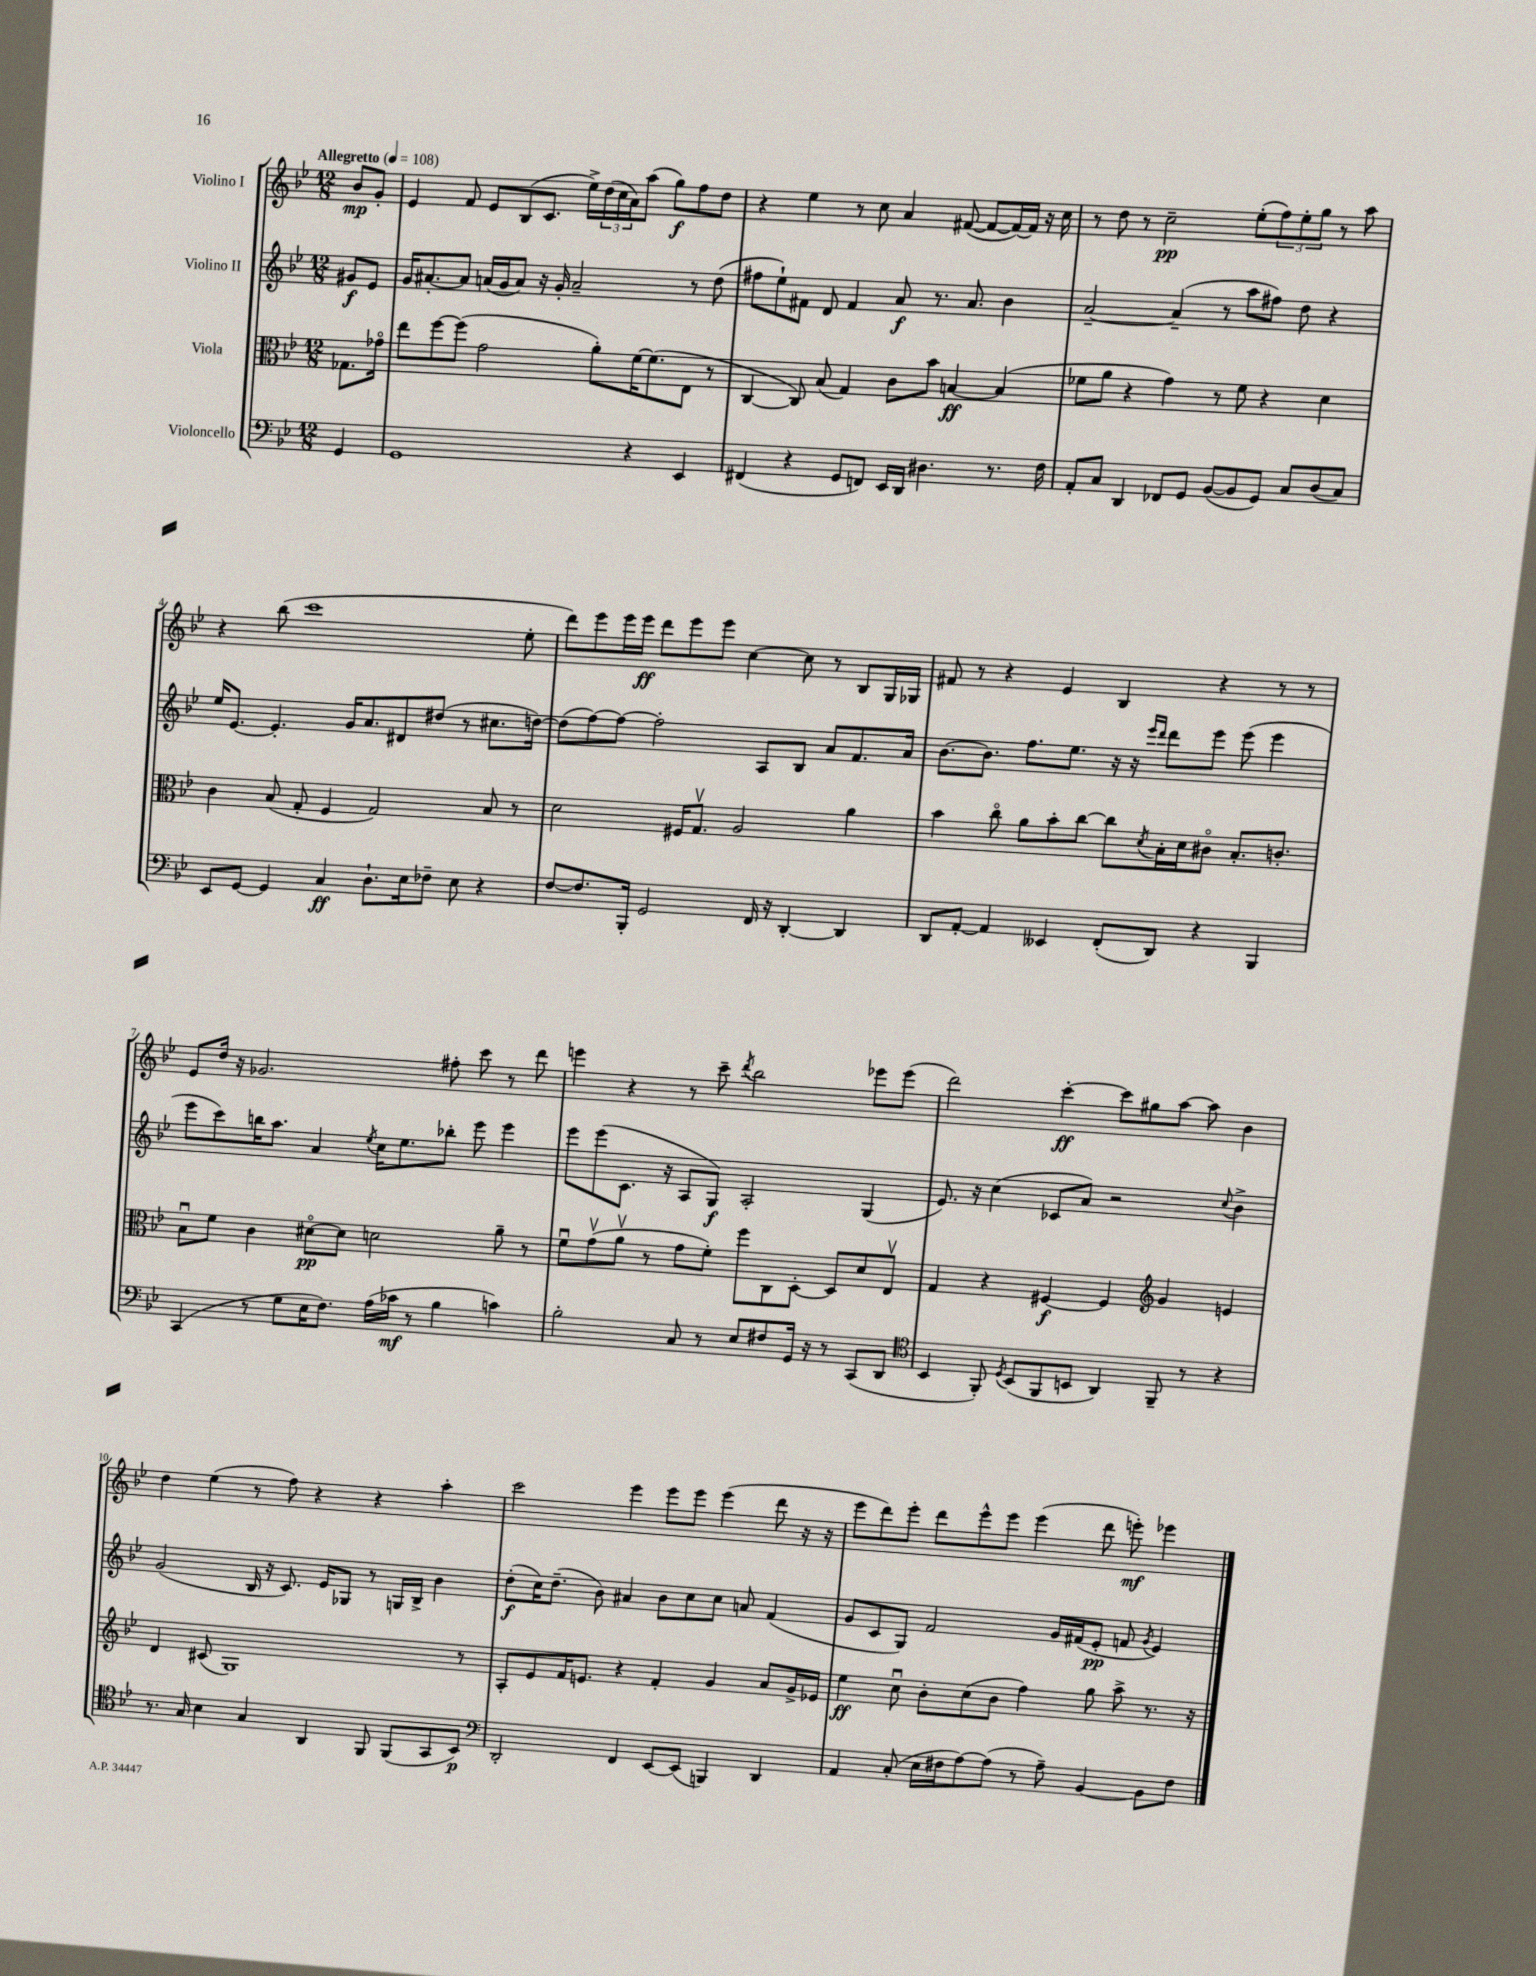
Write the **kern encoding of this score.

**kern	**kern	**kern	**kern
*staff4	*staff3	*staff2	*staff1
*clefF4	*clefC3	*clefG2	*clefG2
*k[b-e-]	*k[b-e-]	*k[b-e-]	*k[b-e-]
*M12/8	*M12/8	*M12/8	*M12/8
*MM108	*MM108	*MM108	*MM108
4GG	8.G-	8g#	8b-
.	.	8e-	8g'
.	16g-o	.	.
=	=	=	=
1GG	8ee-	16g	4e-
.	.	[8.a#'	.
.	[8ff	.	.
.	(8ff]	8a#]	8f
.	2g	(16a	8e-
.	.	16g	.
.	.	8a)	(8B-
.	.	16r	8.c
.	.	16g'	.
.	.	2a~	.
.	.	.	16ee-^)
.	8a')	.	(24dd
.	.	.	24cc
.	.	.	24a)
4r	[16f	.	(8aa
.	(8.f]	.	.
.	.	.	8gg)
4EE-	8E-	8r	8ff
.	8r	(8dd	8dd
=	=	=	=
(4FF#	[4C	8ff#	4r
.	.	8ee-`)	.
4r	8C])	8f#	4ee-
.	(8B-	8d	.
8GG	4G)	4f#	8r
8FF)	.	.	8cc
16EE-	8c	8a	4a
16DD	.	.	.
4.D#	8b-	8.r	.
.	[4B	.	([8f#
.	.	8.a	.
.	.	.	8f#_
8.r	(4B]	4b-	16f#_)
.	.	.	16f#]
.	.	.	16r
16F	.	.	16cc
=	=	=	=
8AA'	8f-	[2a~	8r
8C	8a	.	8dd
4DD	4r	.	8r
.	.	.	2cc~
8FF-	4g)	(4a~]	.
8GG	.	.	.
([8BB-	8r	8r	.
8BB-]	8f-	8aa	(8ee-'
8GG)	4r	8ff#)	12ff)
.	.	.	12ee-'
8C	.	8dd	.
.	.	.	12gg
(8D	4d	4r	8r
8C)	.	.	8aa
=	=	=	=
8EE-	4c	16ee-	4r
.	.	[8.e-	.
[8GG	.	.	.
4GG]	(8B-	4.e-']	(8bb-
.	8G'	.	1ccc
4C	4F	.	.
.	.	16g	.
.	.	8.a	.
8.D`	2G)	.	.
.	.	8d#	.
16E-	.	.	.
8F-~	.	(8dd#	.
8E-	.	8r	.
4r	8B-	8.cc#	.
.	8r	.	8ee-'
.	.	[16dd)	.
=	=	=	=
[8F	2d	(8dd]	8ddd)
8.F]	.	[8ff)	8eee-
.	.	8ff_	16eee-
16BBB-'	.	.	16eee-
2GG	.	2ff']	8ddd
.	16F#	.	8eee-
.	8.Gv	.	.
.	.	.	8eee-
.	2A	.	[4cc
16FF	.	8A	.
16r	.	.	.
[4DD'	.	8B-	8cc]
.	.	8a	8r
4DD]	4a	8.f	8B-
.	.	.	16G
.	.	16a	16G-
=	=	=	=
8DD	4b-	[8.b-	8f#
[8AA'	.	.	8r
.	.	8.b-]	.
4AA]	8cco	.	4r
.	8a	8.ff	.
4EE--	8b-'	.	4e-
.	.	8.ee-	.
.	[8cc	.	.
(8FF'	8cc]	16r	4B-
.	.	16r	.
.	.	16qqeee-	.
.	8qd	16qqddd	.
8DD)	16B-'	8ddd	.
.	16d	.	.
4r	8c#o	8eee-	4r
.	8.B-'	(8eee-	.
4BBB-	.	4eee-	8r
.	8.c'	.	.
.	.	.	8r
=	=	=	=
(4CC	8B-u	8eee-	8e-
.	8f	8ccc)	16dd
.	.	.	16r
8r	4c	16bb	2.g-
.	.	8.aa	.
8G	.	.	.
16E-	[8d#o	4a	.
8.F)	.	.	.
.	8d#]	.	.
.	.	8qee-	.
(16A	2d	16cc	.
16c-	.	8.ee-	.
8r	.	.	.
4B-	.	8bb-'	8ff#'
.	.	8eee-	8ccc
4c)	8a~	4eee-	8r
.	8r	.	8ddd
=	=	=	=
2B-'	8fu	8eee-	4eee
.	(8gv	(8eee-	.
.	8av	8.c	4r
.	8r	.	.
.	.	16r	.
8C	8g	8A	8r
8r	8f')	8G)	8ccc~
.	.	.	8qddd
8E-	8ff	2A'	2bb-
8F#	8C	.	.
16GG	[8D'	.	.
16r	.	.	.
8r	8D]	.	.
(8CC	8d	(4G	8eee-
8DD	8E-v	.	(8eee-
=	=	=	=
*clefC4	*	*	*
4BB-	4G	8.e-)	2ddd)
.	.	16r	.
8FF')	4r	(4cc	.
8qD	.	.	.
(8BB-	.	.	.
8FF	[4F#	8c-	[4ccc'
8BB	.	8a)	.
4AA)	4F#]	2r	8ccc]
.	.	.	8gg#
*	*clefG2	*	*
8FF~	4g	.	[8aa
8r	.	.	8aa]
.	.	8qqcc	.
4r	4e	4b-^	4b-
=	=	=	=
8.r	4d	(2g	4dd
16G	.	.	.
4B-	(8c#	.	(4ee-
.	1G)	.	.
4G	.	16B-	8r
.	.	16r	.
.	.	8.c)	8ff)
4AA	.	.	4r
.	.	16e-	.
.	.	8G-	.
8FF	.	8r	4r
(8FF	.	16G	.
.	.	16B-^	.
8GG	.	4b-	4aa'
8BB-)	8r	.	.
=	=	=	=
*clefF4	*	*	*
2DD'	8A'	(8dd'	2ccc
.	8e-	16cc)	.
.	.	(8.dd~	.
.	16f	.	.
.	8.e	.	.
.	.	8b-)	.
4FF	4r	4a#	4eee-
[8EE-	4f'	8b-	8eee-
(8EE-]	.	8cc	8eee-
4BBB)	4g	8cc	(4eee-
.	.	8a	.
4DD	8a	(4f	8ddd
.	16g^	.	16r
.	16e-	.	16r
=	=	=	=
4AA	4ee-	8g	8eee-
.	.	8c	8ddd)
(8C'	8ccu	8G)	8eee-'
16E-	8b-'	2f	8ddd
16F#	.	.	.
[8A)	(8cc	.	8eee-^^
(8A]	8b-	.	8eee-
8r	4ff)	.	(4eee-
8A~)	.	16g	.
.	.	(16f#	.
[4BB-	8gg	8e-'	8ddd
.	8aa^	8f	8eee')
.	.	8qg	.
8BB-]	8.r	4e-)	4eee-
8F#	.	.	.
.	16r	.	.
==	==	==	==
*-	*-	*-	*-
